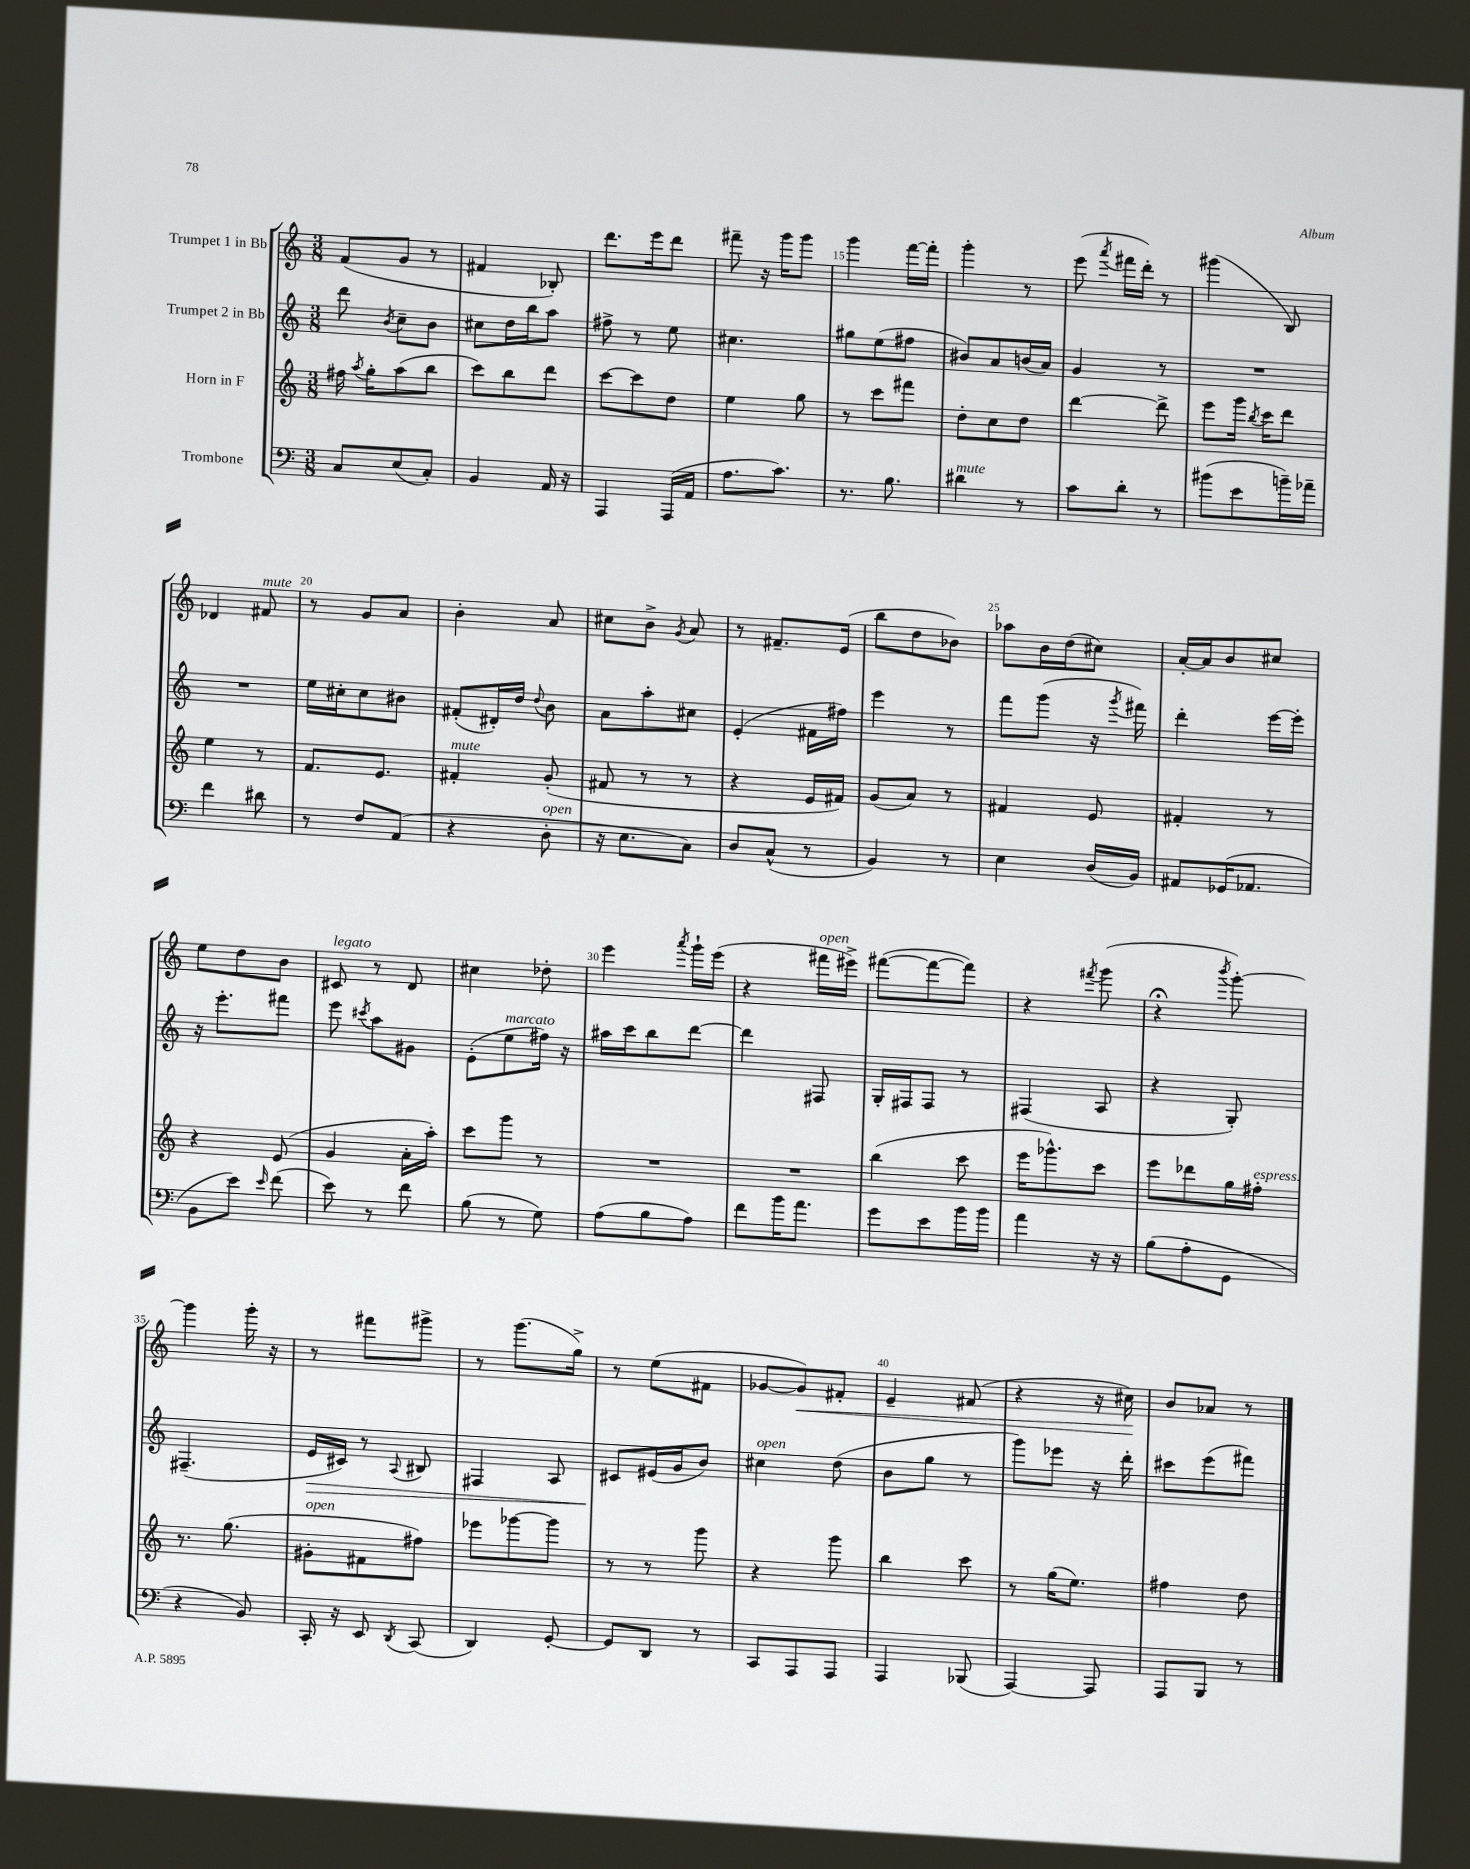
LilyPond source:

<<
\new StaffGroup <<
\new Staff = "s0" \with { instrumentName = "Trumpet 1 in Bb" } {
    \clef treble \key c \major \numericTimeSignature \time 3/8
    \autoBeamOff f'8[( g'8] r8 |
    fis'4 bes8-.) |
    d'''8.[ e'''16 d'''8] |
    fis'''8-- r16 g'''16[ g'''8] |
    g'''4 f'''16[~ f'''16]-. |
    g'''4-. r8 |
    e'''8( \acciaccatura { a'''8 } fis'''16[ d'''16]-.) r8 |
    gis'''4( b8) |
    des'4 fis'8^\markup { \italic "mute" } |
    r8 g'8[ a'8] |
    b'4-. a'8 |
    cis''8[ b'8]-> \acciaccatura { g'8 } a'8 |
    r8 fis'8.[-- e'16]( |
    b''8[ d''8 bes'8]) |
    aes''8[ b'16 d''16( cis''8]) |
    a'16[~-. a'16 b'8 cis''8] |
    e''8[ d''8 b'8] |
    cis'8^\markup { \italic "legato" } r8 d'8 |
    cis''4 des''8-. |
    e'''4 \acciaccatura { a'''8 } g'''16[-! e'''16]( |
    r4 fis'''16[^\markup { \italic "open" } eis'''16]->) |
    fis'''8[~( fis'''8~ fis'''8]) |
    r4 \acciaccatura { fis'''8 } g'''8( |
    r4\fermata \acciaccatura { b'''8 } g'''8~-.) |
    g'''4 g'''16-. r16 |
    r8 fis'''8[ gis'''8]-> |
    r8 g'''8.[( g''16]->) |
    r8 e''8[( fis'8] |
    ges'8[~ ges'8\<) fis'8]-. |
    e'4-- fis'8( |
    r4 r16 cis''16\!) |
    b'8[ aes'8] r8 \bar "|." |
}
\new Staff = "s1" \with { instrumentName = "Trumpet 2 in Bb" } {
    \clef treble \key c \major \numericTimeSignature \time 3/8
    \autoBeamOff d'''8 \acciaccatura { b'8 } c''8[-- b'8] |
    cis''8[ d''16 b''16 a''8] |
    fis''8-> r8 e''8 |
    cis''4. |
    gis''8[ e''8( fis''8] |
    bis'8[) a'8 b'16( a'16]) |
    g'4 r8 |
    R4. |
    R4. |
    e''16[ cis''16-. cis''8 bis'8] |
    fis'8[-.( dis'16-.) d''16] \appoggiatura { d''8 } b'8 |
    a'8[ a''8-. cis''8] |
    e'4-.( fis'16[ fis''16]) |
    e'''4 r8 |
    f'''8[ g'''8]( r16 \acciaccatura { g'''8 } fis'''16) |
    d'''4-. e'''16[~ e'''16]-. |
    r16 e'''8.[-. fis'''8] |
    e'''8 \acciaccatura { cis'''8 } a''8[ gis'8] |
    e'8[-.( e''8^\markup { \italic "marcato" } fis''16]) r16 |
    ais''16[ c'''16 b''8 d'''8]~ |
    d'''4 fis8 |
    g16[-. fis16 fis8] r8 |
    fis4( a8 |
    r4 g8-.) |
    fis4.--( |
    e'16[\> cis'16]) r8 \appoggiatura { a8 } bis8 |
    fis4 a8 |
    cis'8[\! eis'16( g'16 b'8]) |
    cis''4^\markup { \italic "open" } d''8( |
    b'8[ g''8] r8 |
    g'''8[) ees'''8] r16 d'''16-. |
    cis'''8[ e'''8( fis'''8]) \bar "|." |
}
\new Staff = "s2" \with { instrumentName = "Horn in F" } {
    \clef treble \key c \major \numericTimeSignature \time 3/8
    \autoBeamOff fis''16 \acciaccatura { a''8 } g''16[-. a''8( b''8] |
    c'''8[) b''8 d'''8] |
    c'''8[~ c'''8 d''8] |
    e''4 g''8 |
    r8 c'''8[ fis'''8] |
    d''8[-. c''8 d''8] |
    d'''4~ d'''8-> |
    e'''8[ g'''16] \acciaccatura { b''8 } c'''16[ d'''8] |
    e''4 r8 |
    f'8.[ e'8.] |
    fis'4-.^\markup { \italic "mute" } g'8-.( |
    fis'8 r8 r8 |
    r4 e'16[ fis'16]) |
    g'8[( a'8]) r8 |
    fis'4 e'8 |
    fis'4-. r8 |
    r4 e'8( |
    g'4 a'16[-. a''16]-.) |
    c'''8[ g'''8] r8 |
    R4. |
    R4. |
    b''4( c'''8 |
    e'''16[ ges'''8.-^) c'''8] |
    e'''8[ des'''8 g''16 fis''16]-.^\markup { \italic "espress." } |
    r8. g''8.( |
    gis'8[-.^\markup { \italic "open" } fis'8 fis''8]) |
    ees'''8[ ges'''8~ ges'''8] |
    r8 r8 g'''8 |
    r4 g'''8 |
    b''4 c'''8 |
    r8 g''16[( e''8.]) |
    fis''4 d''8 \bar "|." |
}
\new Staff = "s3" \with { instrumentName = "Trombone" } {
    \clef bass \key c \major \numericTimeSignature \time 3/8
    \autoBeamOff c8[ e8( c8]-.) |
    b,4 a,16 r16 |
    a,,4 a,,16[( a,16] |
    a8.[ c'8.]) |
    r8. b8. |
    dis'4^\markup { \italic "mute" } r8 |
    c'8[ d'8]-. r8 |
    bis'8[( e'8 b'16--) aes'16]-- |
    f'4 dis'8 |
    r8 f8[ a,8]( |
    r4 d8-.^\markup { \italic "open" } |
    r16 e8.[ c8]) |
    d8[ c8]-^( r8 |
    b,4) r8 |
    e4 d16[( b,16]) |
    ais,8[ ges,16( aes,8.] |
    b,8[ e'8]) \grace { e'16 } f'8( |
    e'8) r8 f'8 |
    b8( r8 g8) |
    a8[( b8 a8]) |
    f'8[ b'16 a'8.] |
    g'8[ e'8 b'16 b'16] |
    a'4 r16 r16 |
    b8[( a8-. g,8] |
    r4 b,8) |
    c,16-. r16 e,8 \acciaccatura { d,8 } c,8( |
    d,4) g,8~-. |
    g,8[ d,8] r8 |
    c,8[ a,,8 a,,8] |
    a,,4 bes,,8( |
    a,,4~) a,,8 |
    a,,8[ b,,8] r8 \bar "|." |
}
>>
>>
\layout { \context { \Score currentBarNumber = #11 \override BarNumber.break-visibility = ##(#f #t #t) barNumberVisibility = #(every-nth-bar-number-visible 5) } }
